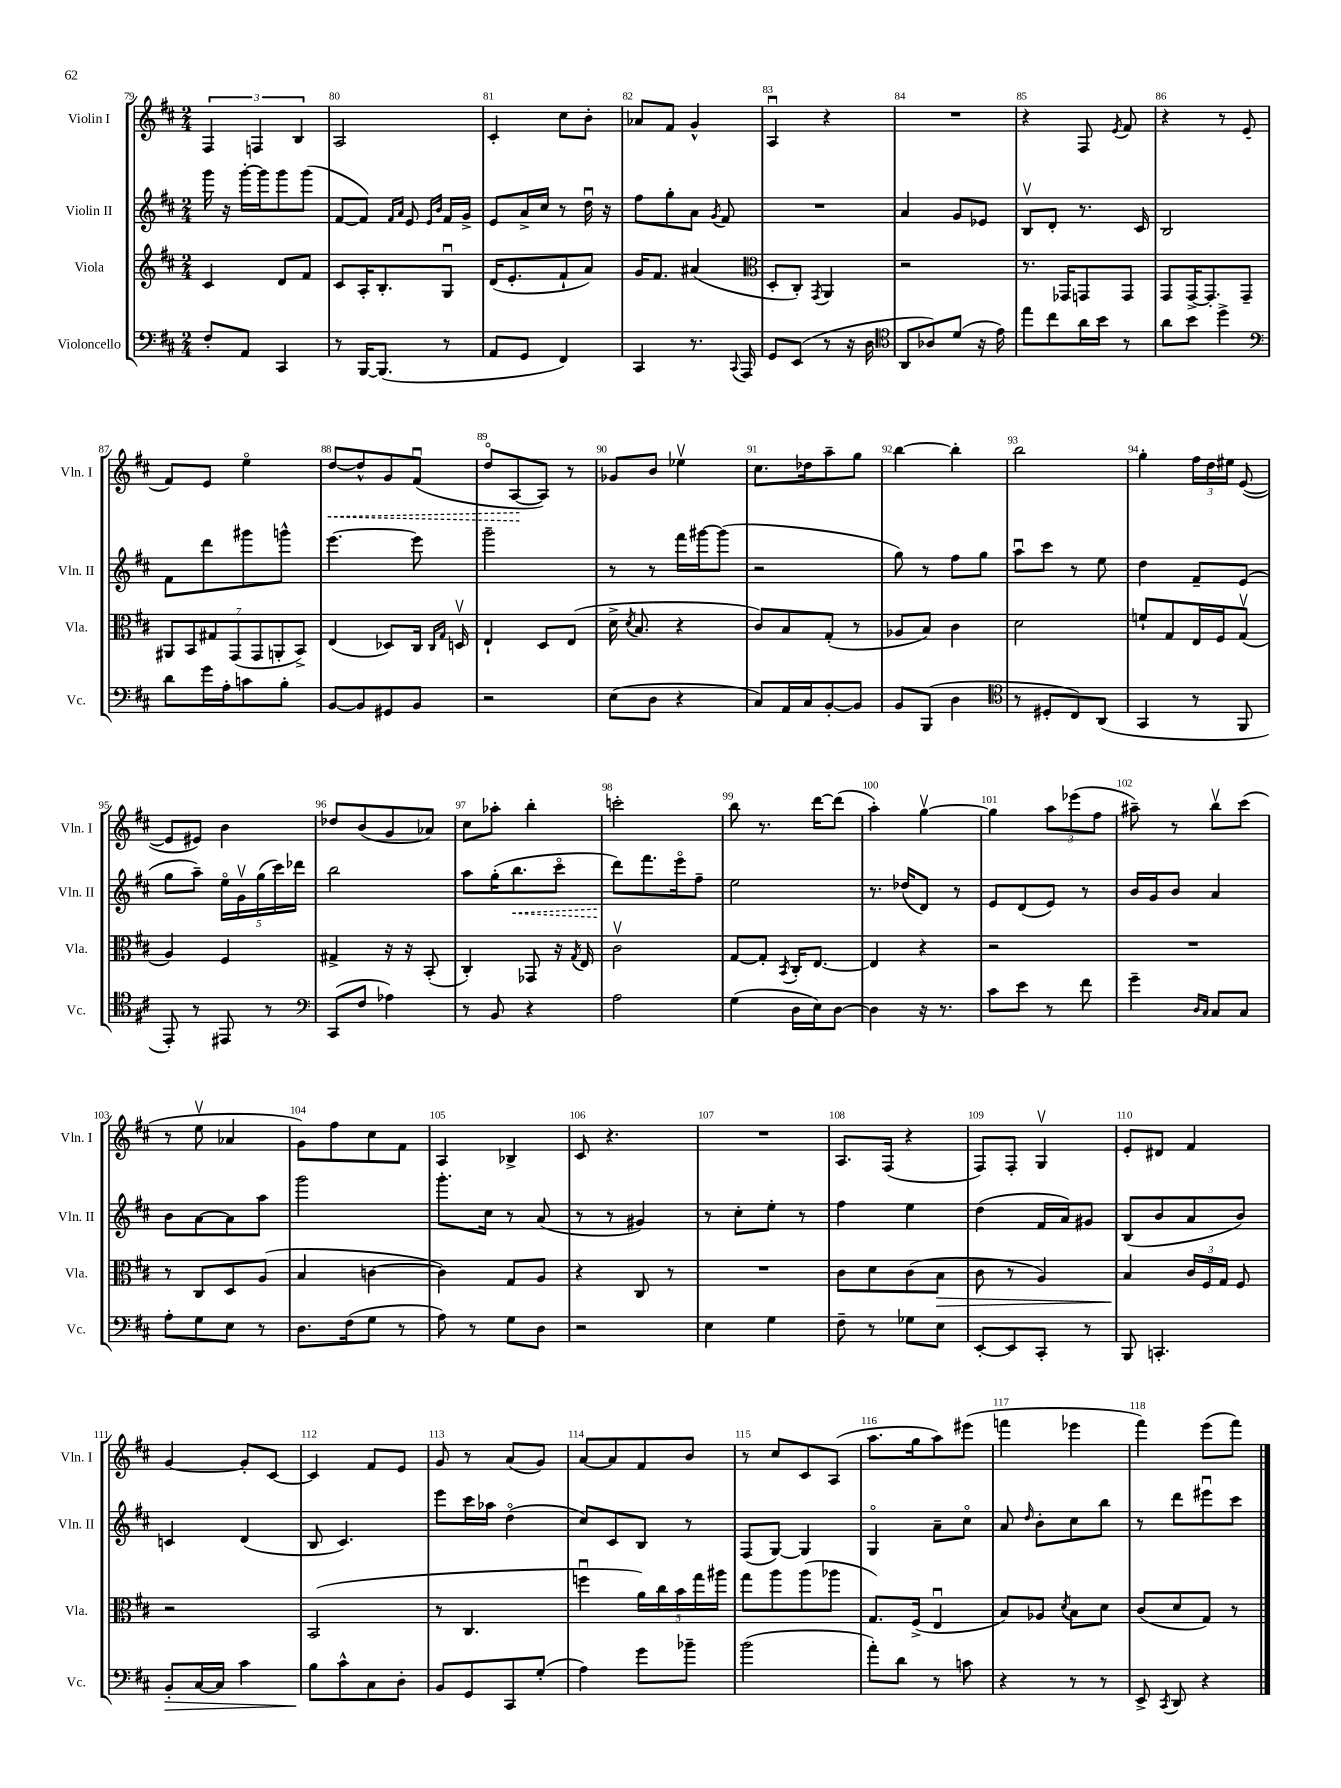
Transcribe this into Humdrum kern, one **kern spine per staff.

**kern	**kern	**kern	**kern
*staff4	*staff3	*staff2	*staff1
*clefF4	*clefG2	*clefG2	*clefG2
*k[f#c#]	*k[f#c#]	*k[f#c#]	*k[f#c#]
*M2/4	*M2/4	*M2/4	*M2/4
8F#'	4c#	16ggg	6F#
.	.	16r	.
8AA	.	[16ggg'	.
.	.	.	6F
.	.	16ggg]	.
4CC#	8d	8ggg	.
.	.	.	6B
.	8f#	(8ggg	.
=	=	=	=
8r	8c#	[8f#	2A
[16BBB	16A'	8f#])	.
(8.BBB]	8.B'	.	.
.	.	16qqf#	.
.	.	16qqa	.
.	.	8e	.
.	.	16qqe	.
.	.	16qqb	.
8r	8Gu	16f#	.
.	.	16g^	.
=	=	=	=
8AA	(16d	8e	4c#'
.	8.e'	.	.
8GG	.	16a^	.
.	.	16cc#	.
4FF#)	8f#`	8r	8cc#
.	8a)	16ddu	8b'
.	.	16r	.
=	=	=	=
4CC#	16g	8ff#	8a-
.	8.f#	.	.
.	.	8gg'	8f#
8.r	(4a#	8a	4g^^
.	.	8qg	.
.	.	8f#	.
8qqCC#	.	.	.
16AAA	.	.	.
=	=	=	=
*	*clefC3	*	*
8GG	8D'	2r	4Au
(8EE	8C#')	.	.
.	8qGG	.	.
8r	4AA	.	4r
16r	.	.	.
16D	.	.	.
=	=	=	=
*clefC4	*	*	*
8AA	2r	4a	2r
8A-)	.	.	.
(8d	.	8g	.
16r	.	8e-	.
16e)	.	.	.
=	=	=	=
8ee	8.r	8Bv	4r
8cc#	.	8d'	.
.	16GG-	.	.
16a	8GG	8.r	8F#
16b	.	.	.
.	.	.	8qe
8r	8GG	.	8f#
.	.	16c#	.
=	=	=	=
8a	8GG	2B	4r
8b	[16GG^	.	.
.	8.GG']	.	.
4dd^	.	.	8r
.	8GG~	.	(8e
=	=	=	=
*clefF4	*	*	*
8d	14AA#	8f#	8f#)
.	14BB	.	.
16g	.	8ddd	8e
.	14G#	.	.
16A'	.	.	.
.	(14GG	.	.
8c	.	8ggg#	4eeo
.	14GG	.	.
.	14AA'	.	.
8B'	.	8ggg^^	.
.	14BB^)	.	.
=	=	=	=
[8BB	(4E	[4.eee	[8dd
8BB]	.	.	8dd^^]
8GG#	8D-)	.	8g
8BB	16C#	8eee]	(8f#u
.	16qqC#	.	.
.	16qqG	.	.
.	16Dv	.	.
=	=	=	=
2r	4E`	2ggg~	8ddo
.	.	.	[8A
.	8D	.	8A])
.	(8E	.	8r
=	=	=	=
(8E	16d^	8r	8g-
.	8qd	.	.
.	8.B	.	.
8D	.	8r	8b
4r	4r	16fff#	4ee-v
.	.	[16ggg#	.
.	.	(8ggg#]	.
=	=	=	=
8C#)	8c#)	2r	8.cc#
16AA	8B	.	.
16C#	.	.	16dd-
[8BB'	(8G'	.	8aa~
8BB]	8r	.	8gg
=	=	=	=
8BB	8A-	8gg)	[4bb
(8BBB	8B)	8r	.
4D	4c#	8ff#	4bb']
.	.	8gg	.
=	=	=	=
*clefC4	*	*	*
8r	2d	8aau	2bb
8D#'	.	8ccc#	.
8C#)	.	8r	.
(8AA	.	8ee	.
=	=	=	=
4GG	8f`	4dd	4gg'
.	8G	.	.
8r	16E	8f#~	24ff#
.	.	.	24dd
.	16F#	.	.
.	.	.	24ee#
8FF#	(8Gv	(8e	([8e
=	=	=	=
8EE')	4A)	8gg	8e]
8r	.	8aa~)	8e#)
8EE#	4F#	20eeo	4b
.	.	20gv	.
.	.	(20gg	.
8r	.	.	.
.	.	20ccc#)	.
.	.	20ddd-	.
=	=	=	=
*clefF4	*	*	*
(8CC#	4G#^	2bb	8dd-
8F#	.	.	(8b
4A-)	16r	.	8g
.	16r	.	.
.	(8BB'	.	8a-)
=	=	=	=
8r	4C#')	8aa	8cc#
8BB	.	(16gg'	8aa-'
.	.	8.bb	.
4r	8GG-	.	4bb'
.	16r	8ccc#o	.
.	8qG	.	.
.	16E	.	.
=	=	=	=
2A	2c#v	8ddd)	2ccc'
.	.	8.fff#	.
.	.	16eeeo	.
.	.	8ff#~	.
=	=	=	=
(4G	[8G	2ee	8bb
.	8G']	.	8.r
.	8qBB	.	.
16D	16C#'	.	.
16E)	[8.E	.	[16ddd
[8D	.	.	(8ddd]
=	=	=	=
4D]	4E]	8.r	4aa')
.	.	(16dd-	.
16r	4r	8d)	[4ggv
8.r	.	.	.
.	.	8r	.
=	=	=	=
8c#	2r	8e	4gg]
8e	.	(8d	.
8r	.	8e)	12aa
.	.	.	(12eee-
8f#	.	8r	.
.	.	.	12ff#
=	=	=	=
4g~	2r	16b	8aa#~)
.	.	16g	.
.	.	8b	8r
16qqD	.	.	.
16qqC#	.	.	.
8C#	.	4a	8bbv
8C#	.	.	(8ccc#
=	=	=	=
8A'	8r	8b	8r
8G	8C#	[8a	8eev
8E	8D	8a]	4a-
8r	(8A	8aa	.
=	=	=	=
8.D	4B	2ggg	8g)
.	.	.	8ff#
(16F#	.	.	.
8G	[4c	.	8cc#
8r	.	.	8f#
=	=	=	=
8A)	4c])	8.ggg'	4A
8r	.	.	.
.	.	16cc#	.
8G	8G	8r	4B-^
8D	8A	(8a	.
=	=	=	=
2r	4r	8r	8c#
.	.	8r	4.r
.	8C#	4g#)	.
.	8r	.	.
=	=	=	=
4E	2r	8r	2r
.	.	8cc#'	.
4G	.	8ee'	.
.	.	8r	.
=	=	=	=
8F#~	8c#	4ff#	8.A
8r	8d	.	.
.	.	.	(16F#
8G-	(8c#	4ee	4r
8E	8B	.	.
=	=	=	=
[8EE'	8c#	(4dd	8F#)
8EE]	8r	.	8F#'
8CC#'	4A)	16f#	4Gv
.	.	16a)	.
8r	.	8g#	.
=	=	=	=
8BBB	4B	(8B	8e'
4.CC'	.	8b	8d#
.	24c#	8a	4f#
.	24F#	.	.
.	24G	.	.
.	8F#	8b)	.
=	=	=	=
8BB'	2r	4c	[4g
[16C#	.	.	.
16C#]	.	.	.
4c#	.	(4d	8g']
.	.	.	[8c#
=	=	=	=
8B	(2BB	8B	4c#]
8c#^^	.	4.c#)	.
8C#	.	.	8f#
8D'	.	.	8e
=	=	=	=
8BB	8r	8eee	8g
8GG	4.C#	16ccc#	8r
.	.	16aa-	.
8CC#	.	(4ddo	(8a
(8G'	.	.	8g)
=	=	=	=
4A)	4ffu	8cc#)	[8a
.	.	8c#	8a]
8g	20a)	8B	8f#
.	20cc#	.	.
.	20b	.	.
8b-~	.	8r	8b
.	20gg	.	.
.	20aa#	.	.
=	=	=	=
(2b	8gg	(8F#	8r
.	8aa	[8G)	8cc#
.	(8aa	4G]	8c#
.	8aa-	.	(8A
=	=	=	=
8a')	8.G)	4Go	8.aa
8d	.	.	.
.	(16F#^	.	16gg
8r	4Eu	8a~	8aa)
8c	.	8cc#o	(8eee#
=	=	=	=
4r	8B)	8a	4fff
.	.	16qqdd	.
.	8A-	8b'	.
.	8qd	.	.
8r	8B	8cc#	4eee-
8r	8d	8bb	.
=	=	=	=
8EE^	(8c#	8r	4fff#)
8qCC#	.	.	.
8DD	8d	8ddd	.
4r	8G)	8eee#u	(8eee
.	8r	8ccc#	8fff#)
==	==	==	==
*-	*-	*-	*-
